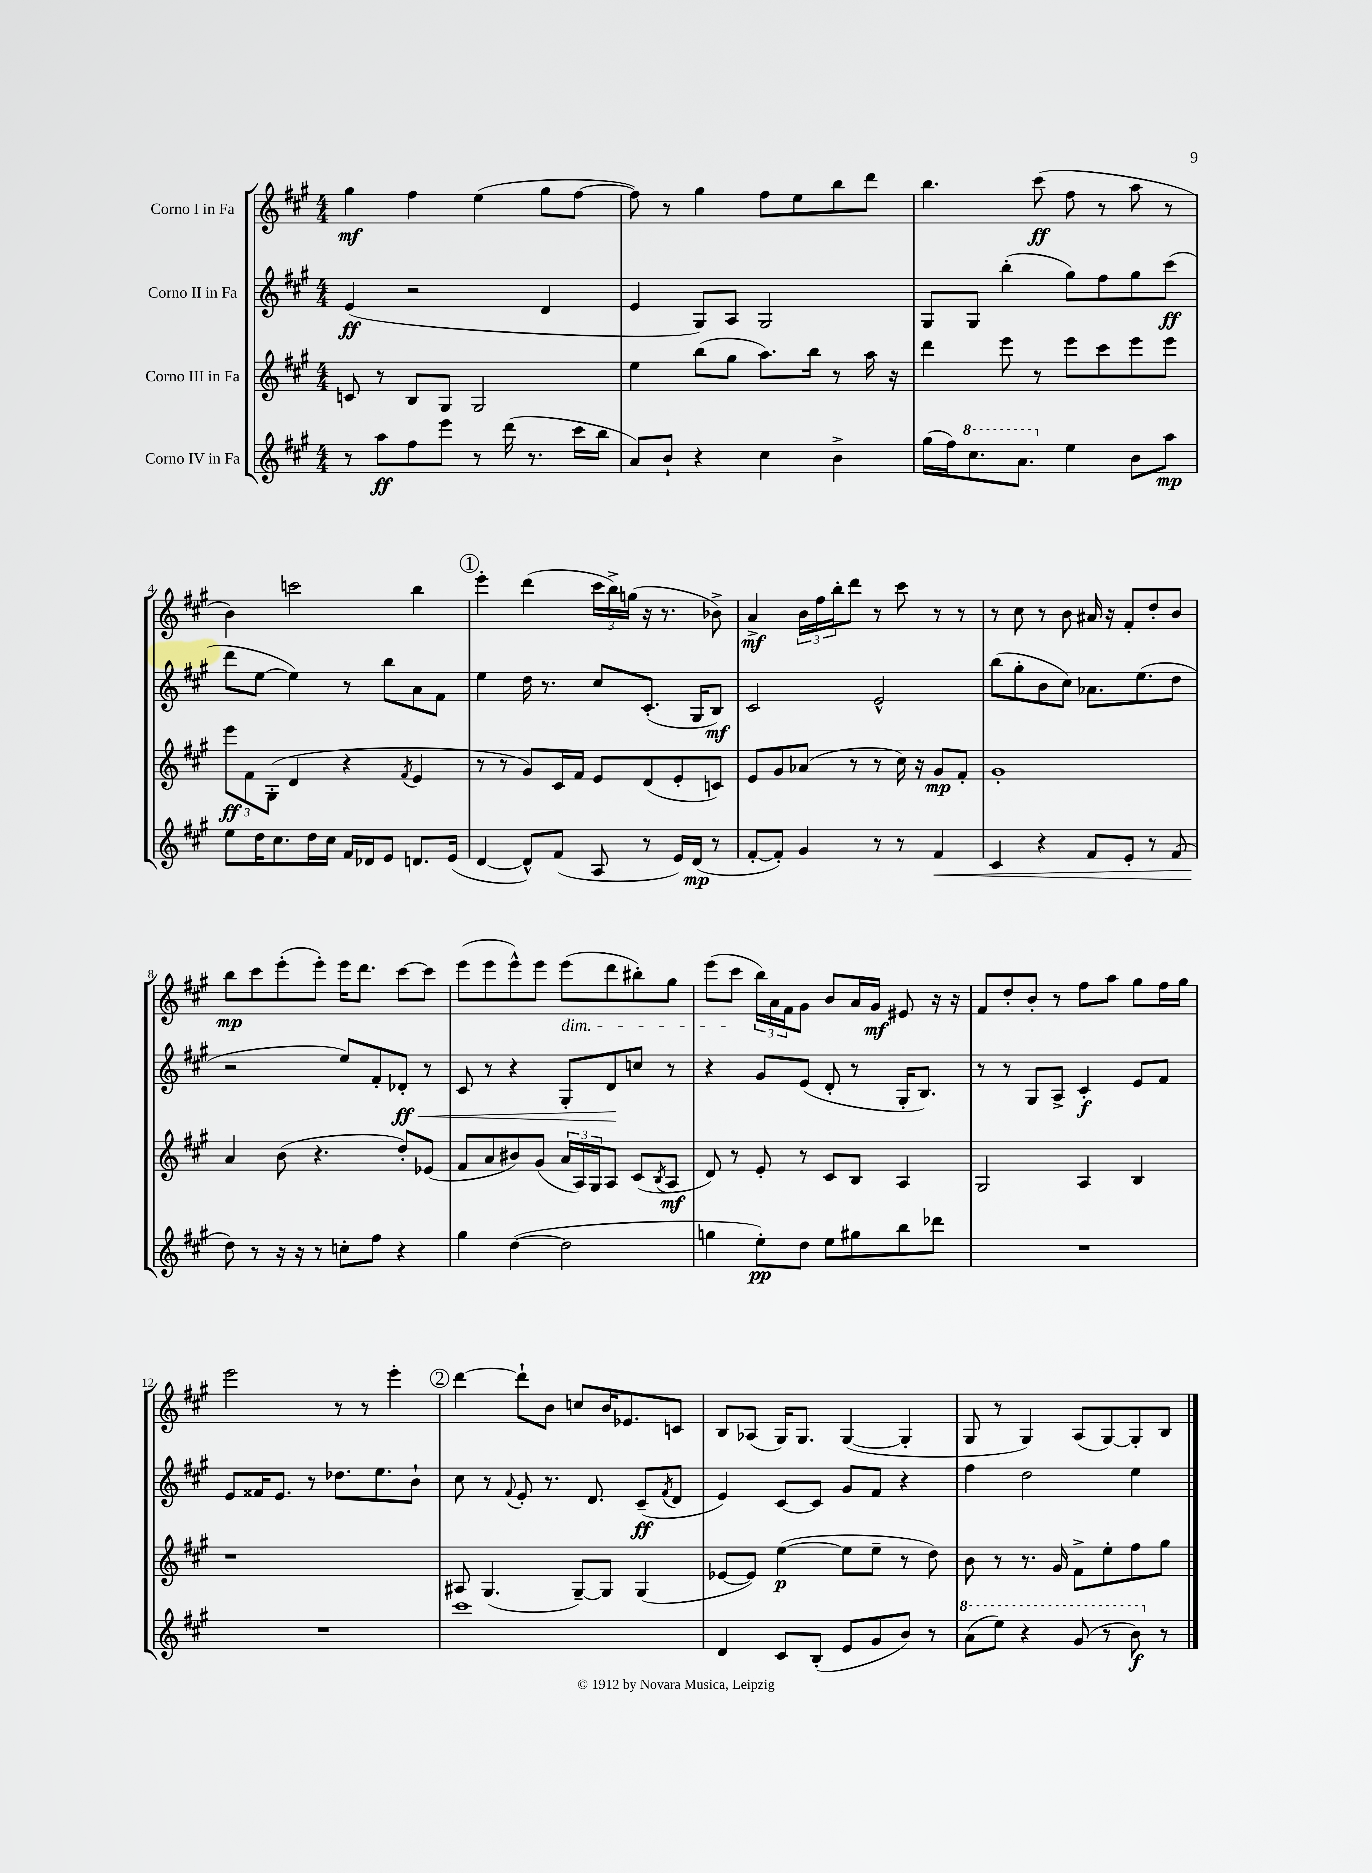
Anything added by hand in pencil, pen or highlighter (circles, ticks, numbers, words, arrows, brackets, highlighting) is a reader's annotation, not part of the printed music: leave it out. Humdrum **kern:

**kern	**kern	**kern	**kern
*staff4	*staff3	*staff2	*staff1
*clefG2	*clefG2	*clefG2	*clefG2
*k[f#c#g#]	*k[f#c#g#]	*k[f#c#g#]	*k[f#c#g#]
*M4/4	*M4/4	*M4/4	*M4/4
8r	8c/	(4e/	4gg#\
8aa\L	8r	.	.
8ff#\	8B/L	2r	4ff#\
8eee\J	8G#/J	.	.
8r	2G#/	.	(4ee\
(16ddd\	.	.	.
8.r	.	.	.
.	.	4d/	8gg#\L
16ccc#\LL	.	.	[8ff#\J
16bb\JJ	.	.	.
=	=	=	=
8a/L)	4ee\	4e/	8ff#\])
8b`/J	.	.	8r
4r	(8bb\L	8G#/L)	4gg#\
.	8gg#\J	8A/J	.
4cc#\	8.aa\L)	2G#/	8ff#\L
.	.	.	8ee\
.	16bb\Jk	.	.
4b^\	8r	.	8bb\
.	16aa\	.	8ddd\J
.	16r	.	.
=	=	=	=
(16gg#\LL	4ddd\	8G#/L	4.bb\
16ff#\J)	.	.	.
8.ccc#\	.	8G#/J	.
.	8eee\	(4bb'\	.
8.aa\J	.	.	.
.	8r	.	(8ccc#\
4ee\	8eee\L	8gg#\L)	8ff#\
.	8ccc#\	8ff#\	8r
8b\L	8eee\	8gg#\	8aa\
8aa\J	8eee\J	(8ccc#\J	8r
=	=	=	=
8ee\L	12eee\L	8ddd\L	4b\)
.	12f#\	.	.
16dd\K	.	[8ee\J	.
.	(12G#'\J	.	.
8.cc#\	.	.	.
.	4d/	4ee\])	2ccc\
16dd\L	.	.	.
16cc#\JJ	.	.	.
16f#/LL	4r	8r	.
16d-/J	.	.	.
8e/J	.	8bb\L	.
.	8qf#/	.	.
8.d/L	4e/	8a\	4bb\
.	.	8f#\J	.
(16e/Jk	.	.	.
=	=	=	=
[4d/	8r	4ee\	4eee'\
.	8r	.	.
8d^^/]L)	8g#/L)	16dd\	(4ddd\
.	.	8.r	.
(8f#/J	16c#/L	.	.
.	16f#/JJ	.	.
8A/	8e/L	8cc#/L	24ccc#\LL
.	.	.	24bb^\)
.	.	.	(24gg\JJ
8r	(8d/	(8.c#'/J	16r
.	.	.	8.r
16e/LL)	8e'/	.	.
(16d/JJ	.	16G#/LK	.
8r	8c/J)	8B/J)	8b-^\)
=	=	=	=
[8f#'/L	8e/L	2c#/	4a^/
8f#'/]J)	8g#/	.	.
4g#/	(8a-/J	.	24b\LL
.	.	.	24ff#\
.	.	.	24bb'\J
.	8r	.	8ddd\J
8r	8r	2e^^/	8r
8r	16cc#\)	.	8ccc#\
.	16r	.	.
4f#/	8g#/L	.	8r
.	8f#'/J	.	8r
=	=	=	=
4c#/	1g#'	(8bb\L	8r
.	.	8gg#'\	8cc#\
4r	.	8b\	8r
.	.	8cc#\J)	8b\
8f#/L	.	8.a-\L	16a#/
.	.	.	16r
8e'/J	.	.	8f#'/L
.	.	(8.ee\	.
8r	.	.	8dd'/
(8f#/	.	8dd\J	8b/J
=	=	=	=
8dd\)	4a/	2r	8bb\L
8r	.	.	8ccc#\
16r	(8b\	.	(8eee'\
16r	.	.	.
8r	4.r	.	8eee'\J)
8cc'\L	.	8ee/L)	16eee\LK
.	.	.	8.ddd\J
8ff#\J	.	8f#'/	.
4r	8dd'/L)	8d-'/J	[8ccc#\L
.	(8e-/J	8r	8ccc#\]J
=	=	=	=
4gg#\	8f#/L	8c#/	(8eee\L
.	8a/	8r	8eee\
([4dd\	8b#/)	4r	8eee^^\)
.	(8g#/J	.	8eee\J
2dd\]	24a/LL	8G#'/L	(8eee\L
.	24A/)	.	.
.	24G#/J	.	.
.	8A/J	8d/	8ddd\
.	(8c#/L	8cc/J	8bb#'\)
.	8qB/	.	.
.	8A/J	8r	8gg#\J
=	=	=	=
4gg\	8d/)	4r	(8eee\L
.	8r	.	8ccc#\J
8ee'\L)	8e'/	8g#/L	24bb\LL)
.	.	.	24a\
.	.	.	24f#\J
8dd\J	8r	(8e/J	8g#\J
8ee\L	8c#/L	8d'/	8b/L
8gg#\	8B/J	8r	16a/L
.	.	.	16g#/JJ
8bb\	4A/	16G#'/LK	8e#/
.	.	8.B/J)	.
8ddd-\J	.	.	16r
.	.	.	16r
=	=	=	=
1r	2G#/	8r	8f#/L
.	.	8r	8dd'/
.	.	8G#/L	8b'/J
.	.	8A^/J	8r
.	4A/	4c#'/	8ff#\L
.	.	.	8aa\J
.	4B/	8e/L	8gg#\L
.	.	8f#/J	16ff#\L
.	.	.	16gg#\JJ
=	=	=	=
1r	1r	8e/L	2eee\
.	.	16f##/K	.
.	.	8.e/J	.
.	.	8r	.
.	.	8.dd-\L	8r
.	.	.	8r
.	.	8.ee\	.
.	.	.	4eee'\
.	.	8b`\J	.
=	=	=	=
1ccc#	8A#/	8cc#\	[4ddd\
.	(4.G#/	8r	.
.	.	8qqf#/	.
.	.	8e'/	8ddd`\]L
.	.	8.r	8b\J
.	[8G#~/L)	.	8cc/L
.	.	8.d/	.
.	8G#/]J	.	16b/K
.	.	.	8.e-/
.	(4G#/	(8c#~/L	.
.	.	8qf#/	.
.	.	8d/J	8c/J
=	=	=	=
4d/	[8e-/L	4e/)	8B/L
.	8e-/]J)	.	(8A-/J
8c#/L	([4ee\	[8c#/L	16G#/LK)
.	.	.	8.G#/J
(8B'/J	.	8c#/]J	.
8e/L	8ee\]L	8g#/L	([4G#/
8g#/	8ee~\J	8f#/J	.
8b/J)	8r	4r	4G#'/]
8r	8dd\)	.	.
=	=	=	=
(8aa\L	8b\	4ff#\	8G#/
8eee\J)	8r	.	8r
4r	8.r	2dd\	4G#/)
.	16g#/	.	.
(8gg#/	8f#^\L	.	(8A/L
8r	8ee'\	.	[8G#/)
8bb\)	8ff#\	4ee\	8G#'/]
8r	8gg#\J	.	8B/J
==	==	==	==
*-	*-	*-	*-
